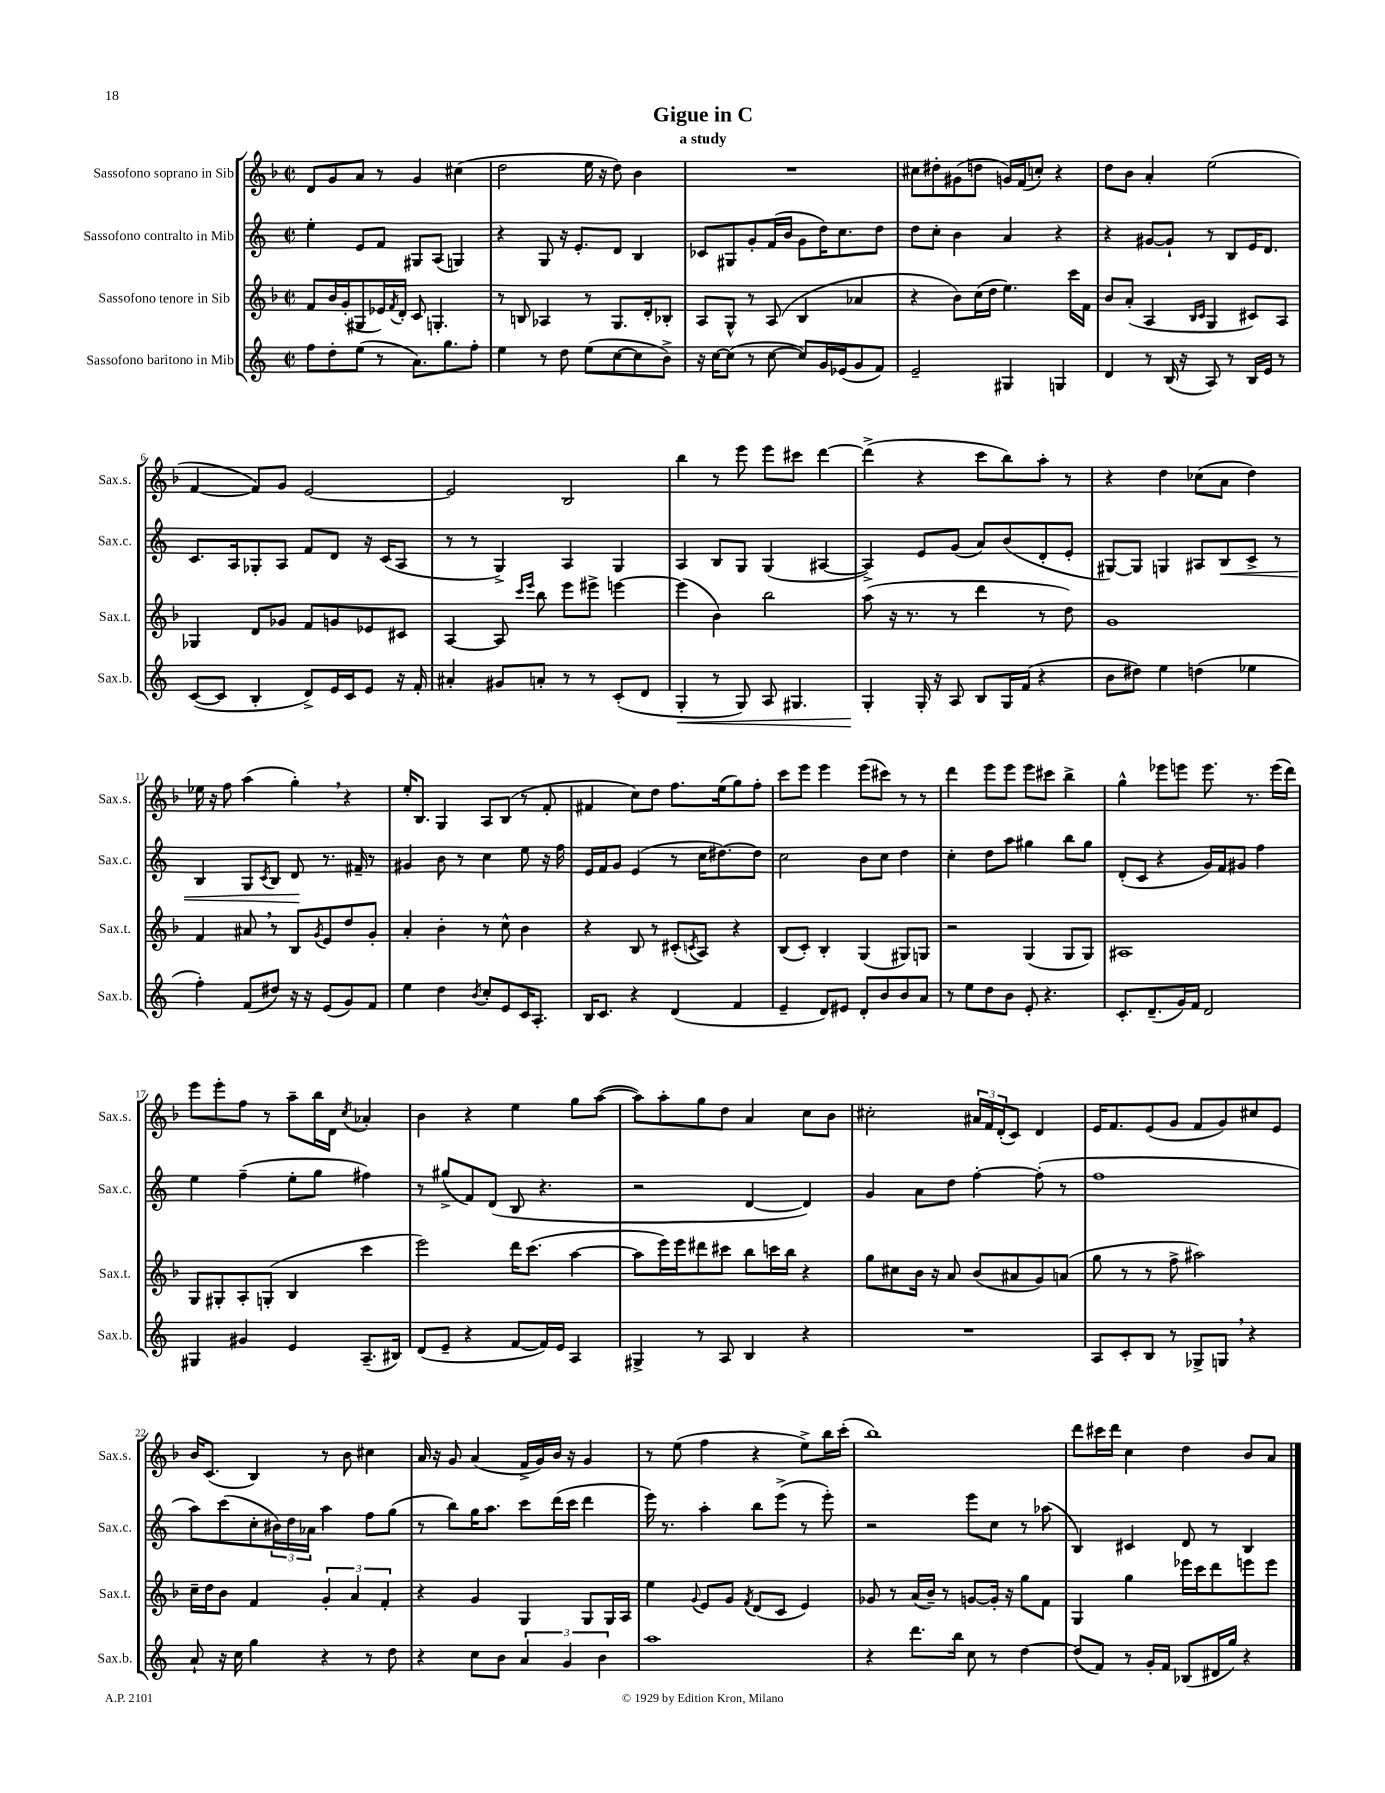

**kern	**kern	**kern	**kern
*staff4	*staff3	*staff2	*staff1
*clefG2	*clefG2	*clefG2	*clefG2
*k[]	*k[b-]	*k[]	*k[b-]
*M2/2	*M2/2	*M2/2	*M2/2
*met(c|)	*met(c|)	*met(c|)	*met(c|)
8ff\L	8f/L	4ee'\	8d/L
8dd'\	16b-/L	.	8g/
.	(16g'/J	.	.
(8ee\J	8G#/	8e/L	8a/J
8r	16e-/L)	8f/J	8r
.	8qf/	.	.
.	16d'/JJ	.	.
8.a\L)	8c/	8G#/L	4g/
.	4.G'/	(8A/J	.
8.gg\	.	.	.
.	.	4G/)	(4cc#\
8ff'\J	.	.	.
=	=	=	=
4ee\	8r	4r	2dd\
.	8B/	.	.
8r	4A-/	8G/	.
8dd\	.	16r	.
.	.	8.e'/L	.
(8ee\L	8r	.	16ee\
.	.	.	16r
[8cc\	8.G/L	8d/J	8dd\)
8cc\]	.	4B/	4b-\
.	16d'/k	.	.
8b^\J)	8B-'/J	.	.
=	=	=	=
16r	8A/L	8c-/L	1r
[16cc\LK	.	.	.
(8cc\]J	8G^^/J	8G#/	.
8r	8r	8g'/	.
[8cc\	(8A/	(16f/L	.
.	.	16b/JJ	.
8cc/]L)	4B-/	8g\L	.
16g/L	.	16dd\K)	.
(16e-/J	.	8.cc\	.
8g/	4a-/	.	.
8f/J)	.	8dd\J	.
=	=	=	=
2e~/	4r	8dd\L	8cc#\L
.	.	8cc'\J	8dd#'\
.	8b-\L)	4b\	(8g#\
.	(16cc\L	.	8dd\J
.	16dd\JJ	.	.
4G#/	4.ee\)	4a/	16g/LL)
.	.	.	(16f/J
.	.	.	8cc'/J)
4G/	.	4r	4r
.	16ccc\LL	.	.
.	16f\JJ	.	.
=	=	=	=
4d/	8b-/L	4r	8dd\L
.	(8a'/J	.	8b-\J
8r	4A/	[8g#/L	4a'/
(16B/	.	8g#`/]J	.
16r	.	.	.
.	16qqB-/LL	.	.
.	16qqc/JJ	.	.
8A/)	4G/	8r	(2ee\
8r	.	8B/L	.
16B/LL	8c#/L)	16e/K	.
16e/JJ	.	8.d/J	.
8r	8A/J	.	.
=	=	=	=
([8c/L	4G-/	8.c/L	[4f/
8c/]J	.	.	.
.	.	16A/k	.
4B'/	8d/L	8G-'/	8f/]L)
.	8g-/J	8A/J	8g/J
8d^/L)	8f/L	8f/L	[2e/
16e/L	8g/	8d/J	.
16c/J	.	.	.
8e/J	8e-/	16r	.
.	.	(16c/LK	.
16r	8c#/J	8A/J	.
16f'/	.	.	.
=	=	=	=
4a#'/	[4A/	8r	2e/]
.	.	8r	.
8g#/L	8A/]	4G^/)	.
.	16qqccc/LL	.	.
.	16qqeee/JJ	.	.
8a'/J	8bb-\	.	.
8r	8eee\L	4A/	2B-/
8r	8eee#^\J	.	.
(8c'/L	[4eee\	4G/	.
8d/J	.	.	.
=	=	=	=
4G'/	(4eee\]	4A/	4bb-\
8r	4b-\)	8B/L	8r
8G/)	.	8G/J	8eee\
8A/	2bb-\	(4G/	8eee\L
4.G#/	.	.	8ccc#\J
.	.	[4A#/	[4ddd\
=	=	=	=
4G'/	(8aa\	4A#^/])	(4ddd^\]
.	16r	.	.
.	8.r	.	.
16G'/	.	8e/L	4r
16r	.	.	.
8A/	8r	(8g/J	.
8B/L	4ddd\	8a/L)	8ccc\L
16G/L	.	(8b/	8bb-\)
(16f/JJ	.	.	.
4r	8r	8d'/	8aa'\J
.	8dd\)	8e'/J	8r
=	=	=	=
8b\L	1g	[8G#/L)	4r
8dd#\J)	.	8G#/]J	.
4ee\	.	4G/	4dd\
(4dd\	.	8A#/L	(8cc-\L
.	.	8B/	8a\J
4ee-\	.	8c^/J	4dd\)
.	.	8r	.
=	=	=	=
4ff'\)	4f/	4B/	16ee-\
.	.	.	16r
.	.	.	8ff\
(8f/L	8a#/	8G/L	(4aa\
.	.	8qc/	.
8dd#/J)	8r	8B/J	.
16r	8B-/L	8d/	4gg'\)
16r	.	.	.
.	8qg/	.	.
(8e/L	8e/	8.r	.
8g/)	8dd/	.	4r
.	.	16f#~/	.
8f/J	8g'/J	8r	.
=	=	=	=
4ee\	4a'/	4g#/	16ee'/LK
.	.	.	8.B-/J
4dd\	4b-'\	8b\	4G/
.	.	8r	.
8qb/	.	.	.
8cc'/L	8r	4cc\	8A/L
8e/	8cc^^\	.	(8B-/J
16c/K	4b-\	8ee\	8r
8.A'/J	.	.	.
.	.	16r	8f'/
.	.	16ff\	.
=	=	=	=
16B/LK	4r	16e/LL	4f#/
8.c/J	.	16f/J	.
.	.	8g/J	.
4r	8B-/	(4e/	8cc\L)
.	8r	.	8dd\J
(4d/	(8c#'/L	8r	8.ff\L
.	8qc/	.	.
.	8A/J)	16cc\LK	.
.	.	[8.dd#\)	(16ee\k
4f/	4r	.	8gg\)
.	.	8dd#\]J	8ff'\J
=	=	=	=
4e~/	(8B-/L	2cc\	8ccc\L
.	8c'/J)	.	8eee\J
8d/L)	4B-'/	.	4eee\
8e#/J	.	.	.
8d'/L	(4G/	8b\L	(8eee\L
8b/	.	8cc\J	8ccc#\J)
8b/	8G#/L)	4dd\	8r
8a/J	8G/J	.	8r
=	=	=	=
8r	2r	4cc'\	4ddd\
8ee\L	.	.	.
8dd\	.	8dd\L	8eee\L
8b\J	.	8aa\J	8eee\J
8e'/	(4G/	4gg#\	8eee\L
4.r	.	.	8ccc#\J
.	8G/L	8bb\L	4bb-^\
.	8G/J)	8gg#\J	.
=	=	=	=
8.c'/L	1A#	(8d'/L	4gg^^\
.	.	8c/J	.
(8.d~/	.	.	.
.	.	4r	8eee-\L
16g/L)	.	.	8eee\J
16f/JJ	.	.	.
2d/	.	16g/LL)	8.eee\
.	.	16f/J	.
.	.	8g#/J	.
.	.	.	8.r
.	.	4ff\	.
.	.	.	(16eee\LL
.	.	.	16ddd\JJ)
=	=	=	=
4G#/	8G/L	4ee\	8eee\L
.	8G#'/	.	8eee'\
4g#/	8A'/	(4ff~\	8ff\J
.	(8G'/J	.	8r
4e/	4B-/	8ee'\L	8aa~\L
.	.	8gg\J	16bb-\L
.	.	.	16d\JJ
.	.	.	8qcc/
(8.A~/L	4ccc\	4ff#\)	4a-'/
16B#/Jk)	.	.	.
=	=	=	=
(8d/L	2eee\)	8r	4b-\
8e~/J	.	(8gg#^/L	.
4r	.	8f/)	4r
.	.	(8d/J	.
[8f/L	16ddd\LK	8B/	4ee\
.	(8.ccc\J	.	.
16f/]L)	.	4.r	.
16e/JJ	.	.	.
4A/	[4aa\	.	8gg\L
.	.	.	([8aa\J
=	=	=	=
4G#^/	8aa\]L	2r	8aa\]L)
.	16eee\L)	.	8aa'\
.	16eee\J	.	.
8r	8ddd#\	.	8gg\
8A/	8ccc#\J	.	8dd\J
4B/	8bb-\L	[4d/	4a/
.	16ccc\L	.	.
.	16bb-\JJ	.	.
4r	4r	4d/])	8cc\L
.	.	.	8b-\J
=	=	=	=
1r	8gg\L	4g/	2cc#'\
.	8cc#\	.	.
.	16b-\Jk	8a\L	.
.	16r	.	.
.	8a/	8dd\J	.
.	(8b-/L	[4ff'\	24a#/LL
.	.	.	24f/
.	.	.	(24d'/J
.	8a#/	.	8c/J)
.	8g/)	(8ff'\]	4d/
.	(8a/J	8r	.
=	=	=	=
8A/L	8gg\	1ff	16e/LK
.	.	.	8.f/
8c'/	8r	.	.
8B/J	8r	.	(8e/
8r	8ff^\	.	8g/J
8G-^/L	2aa#\)	.	8f/L
8G/J	.	.	8g/)
4r	.	.	8cc#/
.	.	.	8e/J
=	=	=	=
8a`/	16cc~\LL	8aa\L)	16b-/LK
.	16dd\J	.	(8.c/J
16r	8b-\J	(8ccc\	.
16cc\	.	.	.
4gg\	4f/	8cc'\	4B-/)
.	.	24b#\L)	.
.	.	24dd\	.
.	.	24a-\JJ	.
4r	6g'/	4aa\	8r
.	.	.	8b-\
.	6a/	.	.
8r	.	8ff\L	4cc#\
.	6f'/	.	.
8dd\	.	(8gg\J	.
=	=	=	=
4r	4r	8r	16a/
.	.	.	16r
.	.	8bb\L)	8g/
8cc\L	4g/	16gg\K	(4a/
.	.	8.aa\J	.
8b\J	.	.	.
6a/	4G/	8ccc\L	16f^/LL
.	.	.	16g/)
.	.	(16ddd\L	16b-/JJ
6g/	.	.	.
.	.	16ccc\JJ	16r
.	8G/L	4ddd\	4g/
6b\	.	.	.
.	16G/L	.	.
.	16A/JJ	.	.
=	=	=	=
1aa	4ee\	16eee\)	8r
.	.	8.r	.
.	.	.	(8ee\
.	8qqg/	.	.
.	8e/L	4aa'\	4ff\
.	8g/J	.	.
.	8qf/	.	.
.	(8d/L	8bb\L	4r
.	8c/J	(8eee^\J	.
.	4e/)	8r	8ee^\L)
.	.	8eee'\)	16bb-\L
.	.	.	(16ccc'\JJ
=	=	=	=
4r	8g-/	2r	1bb-)
.	8r	.	.
8.ddd\L	(16a/LL	.	.
.	16b-~/JJ)	.	.
.	8r	.	.
16bb\Jk	.	.	.
8cc\	[8g/L	8eee\L	.
8r	16g'/]Jk	8cc\J	.
.	16r	.	.
[4dd\	8gg\L	8r	.
.	8f\J	(8aa-\	.
=	=	=	=
(8dd/]L	4G/	4B/)	8ddd\L
8f/J)	.	.	16ccc#\L
.	.	.	16ddd\JJ
8r	4gg\	4c#/	4cc\
16g'/LL	.	.	.
16f/JJ	.	.	.
(8B-/L	16eee-\LL	8d/	4dd\
.	16ccc\J	.	.
16d#/L	8ddd\	8r	.
16gg/JJ)	.	.	.
4r	8eee\	4B/	8b-/L
.	8eee\J	.	8a/J
==	==	==	==
*-	*-	*-	*-
